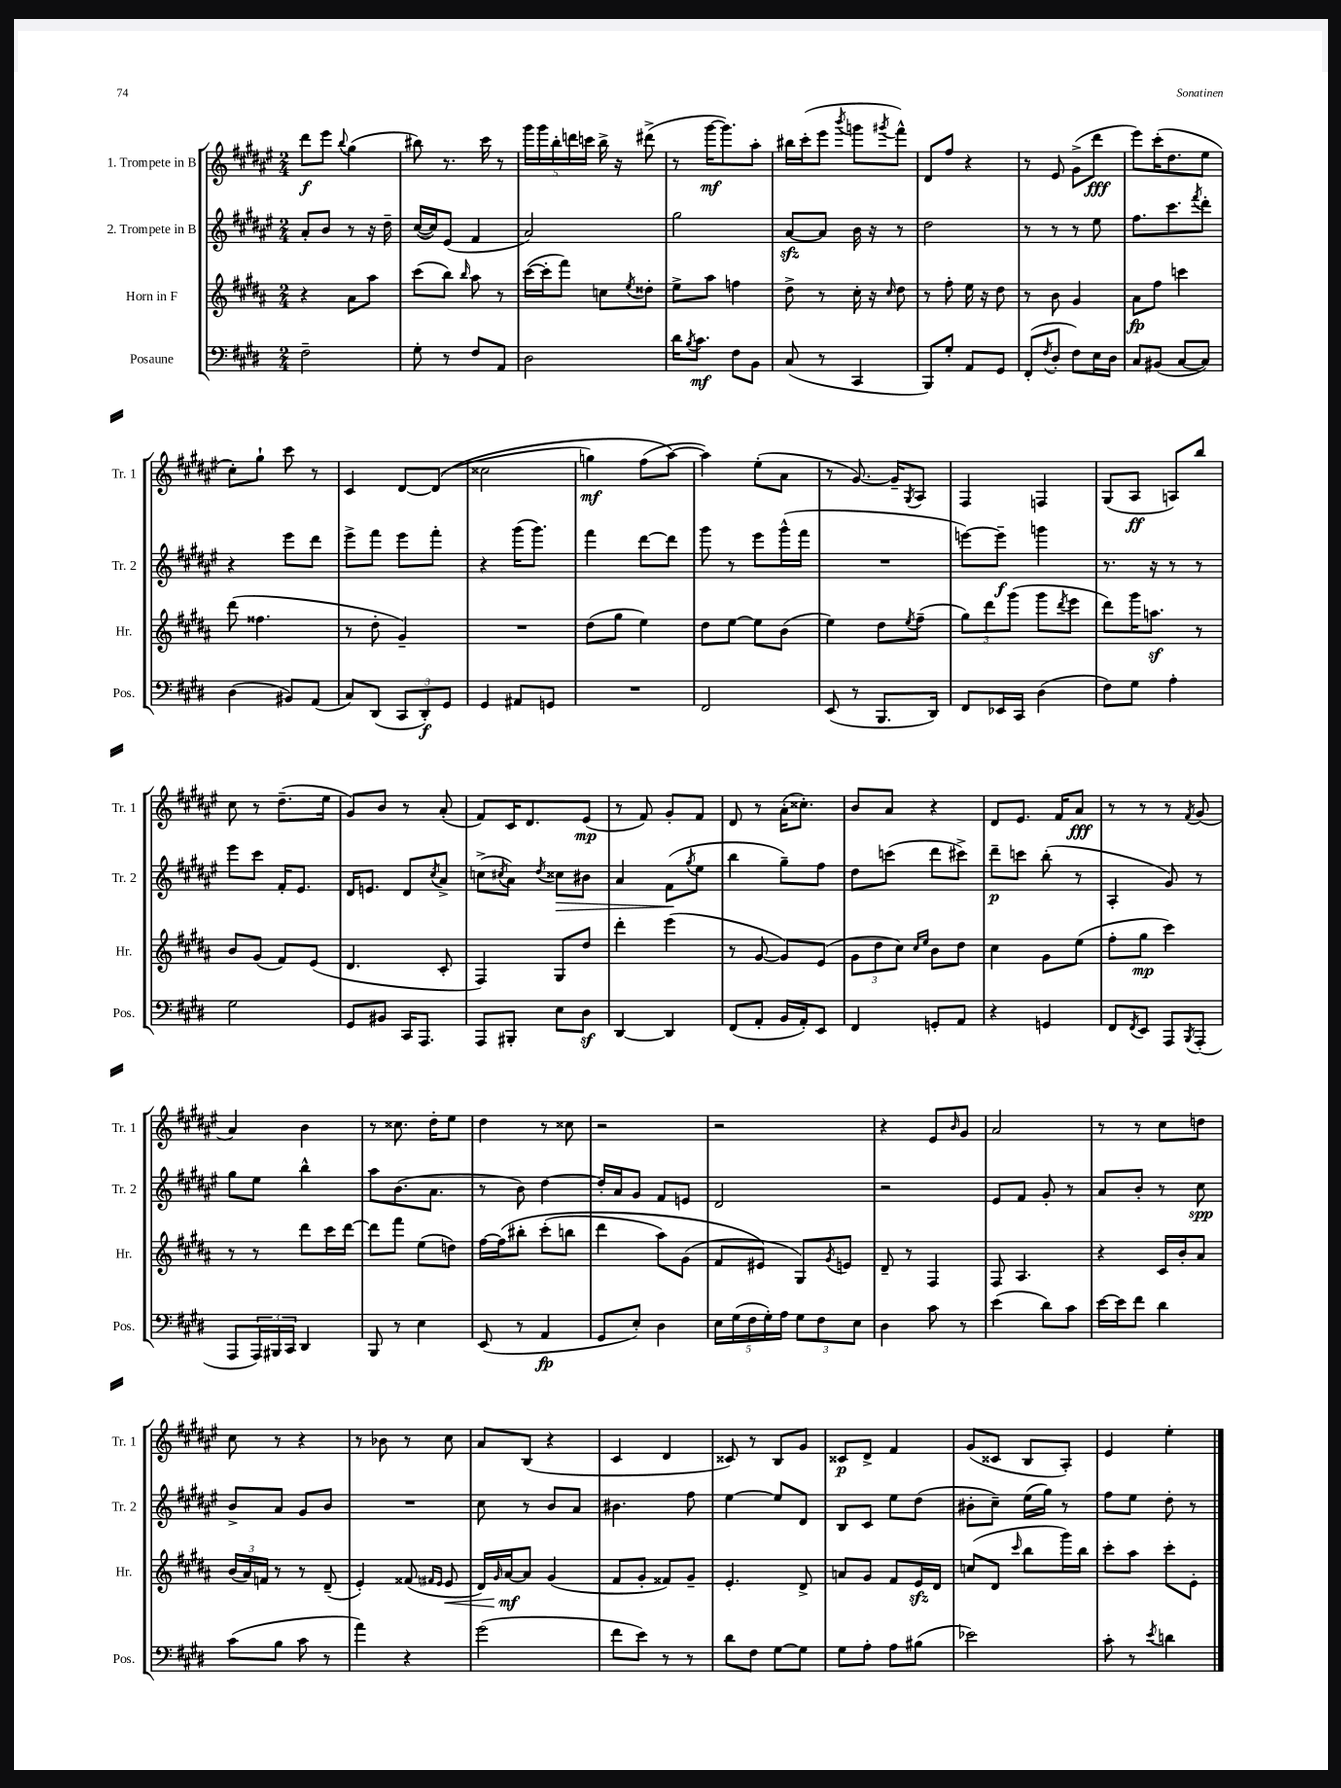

**kern	**kern	**kern	**kern
*staff4	*staff3	*staff2	*staff1
*clefF4	*clefG2	*clefG2	*clefG2
*k[f#c#g#d#]	*k[f#c#g#d#a#]	*k[f#c#g#d#a#e#]	*k[f#c#g#d#a#e#]
*M2/4	*M2/4	*M2/4	*M2/4
2F#~	4r	8a#'	8ddd#
.	.	8b	8eee#
.	.	.	8qqbb
.	8a#	8r	(4gg#
.	8aa#	16r	.
.	.	16dd#~	.
=	=	=	=
8G#'	(8ccc#	([16cc#	8bb#)
.	.	16cc#])	.
8r	8bb)	(8e#	8.r
.	16qqbb	.	.
8F#	8aa#	4f#	.
.	.	.	16ccc#
8AA	8r	.	8r
=	=	=	=
2D#	([16ccc#	2a#)	20ggg#
.	.	.	20ggg#
.	16ccc#']	.	.
.	.	.	20bb'
.	8fff#)	.	.
.	.	.	20ddd
.	.	.	20ccc
.	8cc	.	16bb^
.	.	.	16r
.	8qee	.	.
.	8dd##'	.	(8ddd#^
=	=	=	=
16d#	8ee^	2gg#	8r
8qB	.	.	.
8.c#	.	.	.
.	8aa#	.	[16ggg#
.	.	.	8.ggg#])
8F#	4ff	.	.
8BB	.	.	8aa#'
=	=	=	=
(8C#	8dd#^	[8a#	16bb#
.	.	.	(16ccc#'
8r	8r	8a#]	8eee#
.	.	.	8qbbb
4CC#	16cc#'	16b	8ggg
.	16r	16r	.
.	16qqcc#	.	8qggg#
.	8dd#	8r	8fff#^^)
=	=	=	=
8BBB)	8r	2dd#	8d#
8G#'	8ff#'	.	8ff#
8AA	16ee	.	4r
.	16r	.	.
8GG#	8dd#	.	.
=	=	=	=
(8FF#'	8r	8r	8r
8qF#	.	.	.
8D#'	8b	8r	8e#
8F#)	4g#	8r	(8g#^
16E	.	8ee#	8ddd#
16D#	.	.	.
=	=	=	=
8C#	8a#	8.ff#	8eee#)
(8BB#	8ff#	.	(16ccc#'
.	.	8.ccc#	8.dd#
[8C#	4ccc	.	.
.	.	8qfff#	.
8C#])	.	8ddd#'	8ee#
=	=	=	=
(4D#	(8ddd#	4r	8cc#')
.	4.ff##	.	8gg#`
8BB#)	.	8eee#	8ccc#
(8AA	.	8ddd#	8r
=	=	=	=
8C#)	8r	8eee#^	4c#
(8DD#	8dd#'	8fff#	.
12CC#	4g#~)	8eee#	[8d#
12DD#')	.	.	.
.	.	8fff#'	&((8d#]
12GG#	.	.	.
=	=	=	=
4GG#	2r	4r	2cc##
8AA#	.	(16ggg#	.
.	.	8.ggg#)	.
8GG	.	.	.
=	=	=	=
2r	(8dd#	4fff#	4gg)
.	8gg#	.	.
.	4ee)	[8ddd#	(8ff#
.	.	8ddd#]	[8aa#&)
=	=	=	=
2FF#	8dd#	8ggg#	4aa#])
.	[8ee	8r	.
.	8ee]	8eee#	(8ee#'
.	(8b	(16ggg#^^	8a#
.	.	16fff#	.
=	=	=	=
(8EE	4ee)	2r	8r
8r	.	.	[8.g#)
8.BBB	8dd#	.	.
.	.	.	16g#~]
.	8qee	.	8qG#
.	(8ff#~	.	8A#
16DD#)	.	.	.
=	=	=	=
8FF#	12gg#)	[8eee)	4F#
.	12ddd#	.	.
16EE-	.	8eee~]	.
.	(12ggg#	.	.
16CC#	.	.	.
(4D#	8ggg#	4ggg	4F
.	8qddd#	.	.
.	8eee	.	.
=	=	=	=
8F#)	8ddd#)	8.r	(8G#
8G#	16ggg#	.	8A#
.	8.aa	16r	.
4A'	.	8r	8A)
.	8r	8r	8bb
=	=	=	=
2G#	8b	8eee#	8cc#
.	(8g#	8ccc#	8r
.	8f#)	16f#'	(8.dd#~
.	.	8.e#	.
.	(8e	.	.
.	.	.	16ee#
=	=	=	=
8GG#	4.d#	16d#	8g#)
.	.	8.e	.
8BB#	.	.	8b
16CC#	.	8d#	8r
8.AAA	.	.	.
.	.	8qcc#	.
.	8c#'	8a#^	(8a#'
=	=	=	=
8AAA	4F#)	(8cc^	8f#)
.	.	8qcc#	.
8BBB#'	.	8a#)	16c#
.	.	.	8.d#
.	.	8qdd#	.
8E	8G#	8cc##	.
8D#	8dd#	8b#	(8e#
=	=	=	=
[4DD#	4ddd#'	4a#	8r
.	.	.	8f#)
4DD#]	(4eee	(8f#	8g#'
.	.	8qgg#	.
.	.	8ee#	8f#
=	=	=	=
(8FF#	8r	4bb	8d#
8AA'	[8g#	.	8r
16BB	8g#])	8gg#~)	(16a#'
16AA')	.	.	8.cc##')
8EE	(8e	8ff#	.
=	=	=	=
4FF#	12g#	8dd#	8b
.	12dd#	.	.
.	.	(8ccc	8a#
.	12cc#)	.	.
.	16qqcc#	.	.
.	16qqee	.	.
8GG'	8b	8ddd#	4r
8AA	8dd#	8ccc#^)	.
=	=	=	=
4r	4cc#	8ddd#~	8d#
.	.	8ccc	8.e#
4GG	8g#	(8bb'	.
.	.	.	16f#
.	(8ee	8r	8a#
=	=	=	=
8FF#	8ff#'	4A#'	8r
8qFF#	.	.	.
8EE	8gg#	.	8r
8AAA	4ccc#)	8g#)	8r
8qBBB	.	.	8qf#
(8AAA'	.	8r	(8g#
=	=	=	=
8AAA	8r	8gg#	4a#)
24AAA)	8r	8ee#	.
24BBB#	.	.	.
24CC#	.	.	.
4DD#	8ddd#	4bb^^	4b
.	16ccc#	.	.
.	[16ddd#	.	.
=	=	=	=
8BBB	8ddd#]	8aa#	8r
8r	8fff#	(8.b	8.cc##
4E	(8ee	.	.
.	.	8.a#	16dd#'
.	8dd)	.	8ee#
=	=	=	=
(8EE	[16ff#	8r	4dd#
.	&(16ff#]	.	.
8r	8bb#'	8b)	.
4AA	(8ccc#'	[4dd#	8r
.	8bb	.	8cc##
=	=	=	=
8GG#	4ddd#	16dd#']	2r
.	.	16a#	.
8E')	.	8g#	.
4D#	8aa#)	8f#	.
.	(8g#	8e	.
=	=	=	=
20E	8f#	2d#	2r
(20G#	.	.	.
20F#	.	.	.
.	8e#&)	.	.
20G#')	.	.	.
20A	.	.	.
12G#	8G#)	.	.
12F#	.	.	.
.	8qg#	.	.
.	8e	.	.
12E	.	.	.
=	=	=	=
4D#	8d#~	2r	4r
.	8r	.	.
8c#	4F#	.	8e#
.	.	.	16qqb
8r	.	.	8g#
=	=	=	=
(4e	8F#	8e#	2a#
.	4.A#	8f#	.
8d#)	.	8g#'	.
8c#	.	8r	.
=	=	=	=
[16e	4r	8a#	8r
16e]	.	.	.
8f#	.	8b'	8r
4d#	16c#	8r	8cc#
.	16b'	.	.
.	8a#	8cc#	8dd
=	=	=	=
(8c#	(24b	8b^	8cc#
.	24a#)	.	.
.	24f	.	.
8B	8r	8a#	8r
8c#	8r	8g#	4r
8r	(8d#~	8b	.
=	=	=	=
4a)	4e')	2r	8r
.	.	.	8b-
4r	(8f##	.	8r
.	16qqf#	.	.
.	16qqe	.	.
.	8e	.	8cc#
=	=	=	=
(2g#	16d#)	8cc#	8a#
.	16qqg#	.	.
.	[16a#	.	.
.	8a#]	8r	(8B
.	(4g#	8b	4r
.	.	8a#	.
=	=	=	=
8f#	8f#	4.b#	4c#
8e)	8g#'	.	.
8r	8f##)	.	4d#
8r	8g#~	8ff#	.
=	=	=	=
8d#	4.e'	[4ee#	8c##)
8F#	.	.	8r
[8G#	.	8ee#]	8B
8G#]	8d#^	8d#	8g#
=	=	=	=
8G#	8a	8B	8c##
8A'	8g#	8c#	8d#^
8A	8f#	8ee#	4f#
(8B#	16e	(8dd#	.
.	16d#	.	.
=	=	=	=
2e-)	(8cc	8b#'	(8g#
.	8d#	8cc#~)	8c##
.	16qqccc#	.	.
.	8bb	(16ee#	8B
.	.	16gg#)	.
.	16ggg#)	8r	8A#')
.	16bb	.	.
=	=	=	=
8c#'	8ccc#'	8ff#	4e#
8r	8aa#	8ee#	.
8qe	.	.	.
4d	8ccc#'	8dd#'	4ee#'
.	8e'	8r	.
==	==	==	==
*-	*-	*-	*-
